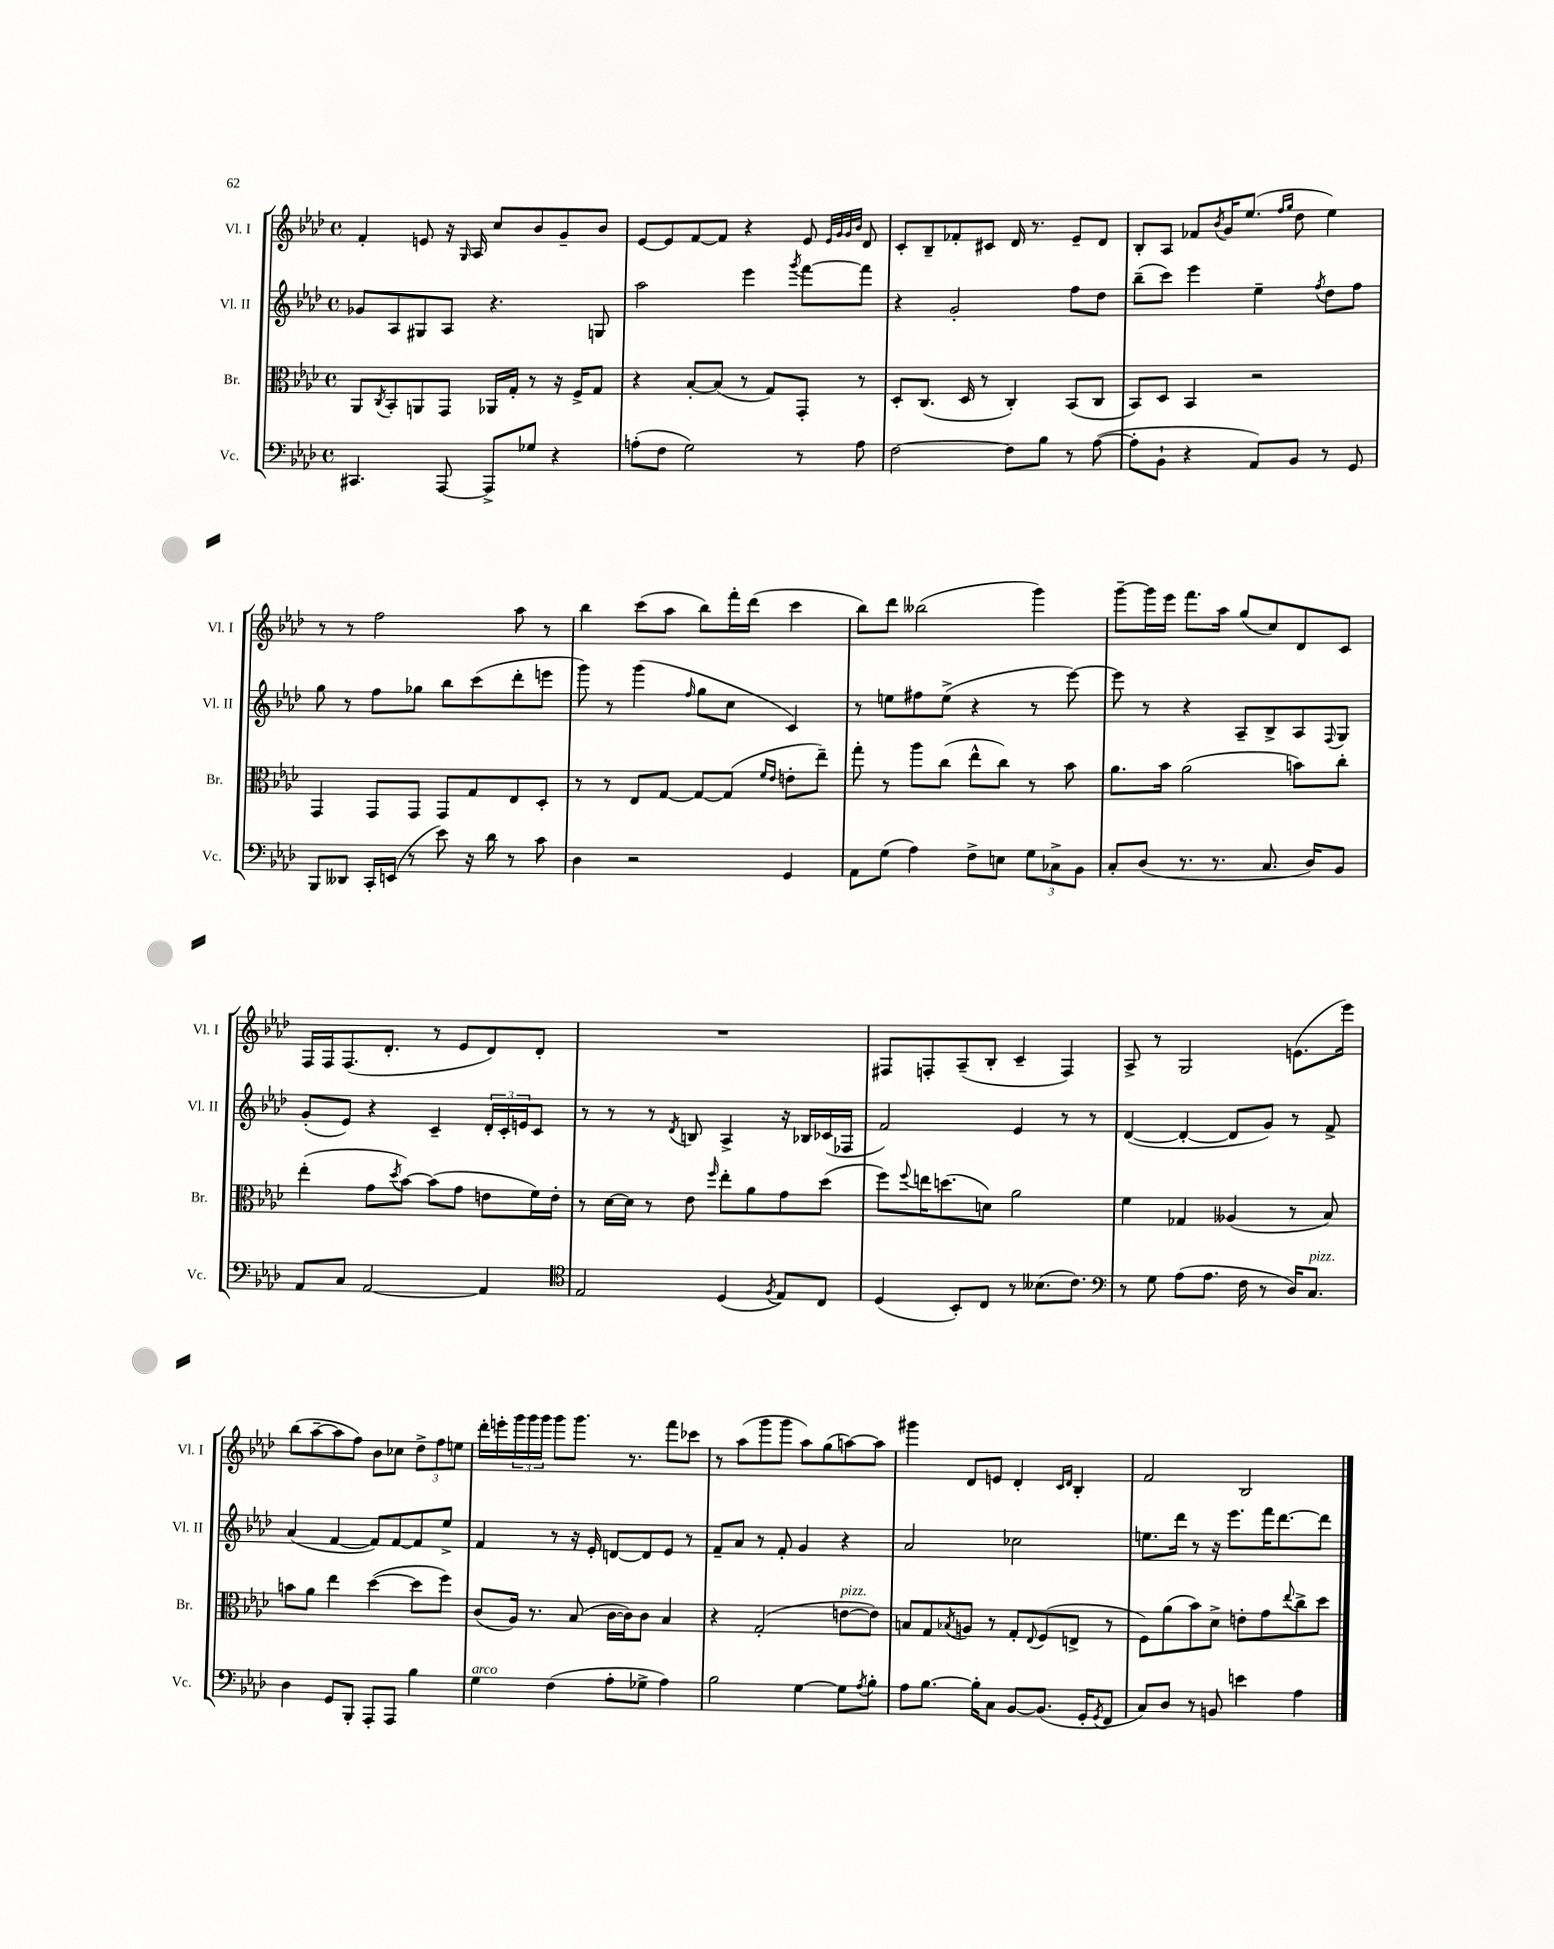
<<
\new StaffGroup <<
\new Staff = "s0" \with { instrumentName = "Vl. I" shortInstrumentName = "Vl. I" } {
    \clef treble \key aes \major \defaultTimeSignature \time 4/4
    f'4-. e'8 r16 \grace { g16 } aes16 c''8 bes'8 g'8-- bes'8 |
    ees'8~ ees'8 f'8~ f'8 r4 ees'8 \grace { ees'32 g'32 g'32 bes'32 } des'8 |
    c'8-. bes8-- fes'8-. cis'8 des'16 r8. ees'8-- des'8 |
    bes8-. aes8 fes'8 \acciaccatura { bes'8 } g'16 ees''8.( \grace { f''16 g''16 } des''8 ees''4) |
    r8 r8 f''2 aes''8 r8 |
    bes''4 c'''8( aes''8 bes''8) f'''16-. des'''16( c'''4 |
    bes''8) des'''8 beses''2( g'''4) |
    g'''8~-- g'''16 ees'''16 f'''8. aes''16 g''8( c''8) des'8 c'8 |
    f16 f16 f8.( des'8.-. r8 ees'8 des'8) des'8-. |
    R1 |
    fis8 f8-. aes8--( bes8-. c'4-- f4) |
    aes8-> r8 g2 e'8.( ees'''16) |
    bes''8( aes''8~-- aes''8 f''8) bes'8 ces''8 \tuplet 3/2 { des''8-> f''8 e''8 } |
    des'''16-. e'''16-. \tuplet 3/2 { g'''16 g'''16 g'''16 } g'''8 g'''8. r8. f'''8 ces'''8 |
    r8 aes''8( g'''8 g'''8 aes''8) g''8( a''8~) a''8 |
    gis'''4 des'8 e'8 des'4-. \grace { c'16 des'16 } bes4-. |
    f'2 bes2 \bar "|." |
}
\new Staff = "s1" \with { instrumentName = "Vl. II" shortInstrumentName = "Vl. II" } {
    \clef treble \key aes \major \defaultTimeSignature \time 4/4
    ges'8 aes8 gis8 aes8 r4. g8 |
    aes''2 ees'''4 \acciaccatura { g'''8 } f'''8~ f'''8 |
    r4 g'2-. f''8 des''8 |
    bes''8--( c'''8) ees'''4 ees''4-- \acciaccatura { f''8 } des''8 f''8 |
    g''8 r8 f''8 ges''8 bes''8 c'''8( des'''8-. e'''8 |
    g'''8) r8 g'''4( \grace { f''16 } g''8 c''8 c'4) |
    r8 e''8 fis''8 e''8->( r4 r8 ees'''8~) |
    ees'''8 r8 r4 aes8-- bes8-> aes8 \appoggiatura { f8 } g8 |
    g'8-.( ees'8) r4 c'4-- \tuplet 3/2 { des'16-. c'16-. e'16 } c'8 |
    r8 r8 r8 \acciaccatura { des'8 } b8 aes4-> r16 bes16 ces'16( fes16 |
    f'2) ees'4 r8 r8 |
    des'4~( des'4~-. des'8 g'8) r8 f'8-> |
    aes'4( f'4~ f'8) f'8~ f'8 ees''8-> |
    f'4 r8 r16 ees'16-. d'8~ d'8 ees'8 r8 |
    f'8-- aes'8 r8 f'8-. g'4 r4 |
    aes'2 ces''2 |
    e''8. des'''16 r8 r16 ees'''8. f'''16 des'''8.~ des'''8 \bar "|." |
}
\new Staff = "s2" \with { instrumentName = "Br." shortInstrumentName = "Br." } {
    \clef alto \key aes \major \defaultTimeSignature \time 4/4
    aes,8 \acciaccatura { c8 } bes,8-. a,8 g,8 aes,16 g16-. r8 r16 f16-> g8 |
    r4 bes8~-. bes8( r8 g8) g,8-. r8 |
    des8-. c8.( des16 r8 c4-.) bes,8( c8 |
    bes,8) des8 bes,4 r2 |
    g,4 g,8 g,8 g,8 g8 ees8 des8-. |
    r8 r8 ees8 g8~ g8~ g8( \grace { f'16 ees'16 } e'8-. ees''8--) |
    g''8-. r8 aes''8 c''8( ees''8-^ c''8) r8 bes'8 |
    aes'8. bes'16 aes'2( b'8) c''8-. |
    ees''4-.( g'8 \acciaccatura { des''8 } bes'8~) bes'8( g'8 e'8 f'16) e'16-. |
    r8 des'16~ des'16 r8 ees'8 \grace { f''16 } ees''8-. aes'8 g'8 des''8( |
    f''8) \appoggiatura { f''8 } e''16 d''8.( d'8) aes'2 |
    f'4 ges4 aeses4( r8 bes8) |
    b'8 aes'8 ees''4 des''4~( des''8 f''8) |
    c'8( aes16) r8. bes8( c'16~ c'16) c'8 bes4 |
    r4 g2-.( e'8~^\markup { \italic "pizz." } e'8) |
    b8 g8 \acciaccatura { bes8 } a8 r8 g8-. \appoggiatura { ees8 } f8( e8-> r8 |
    f8) aes'8( bes'8) des'8-> e'8-. g'8 \appoggiatura { ees''8 } c''8-> des''8 \bar "|." |
}
\new Staff = "s3" \with { instrumentName = "Vc." shortInstrumentName = "Vc." } {
    \clef bass \key aes \major \defaultTimeSignature \time 4/4
    cis,4. aes,,8~ aes,,8-> ges8 r4 |
    a8-.( f8 g2) r8 a8 |
    f2~ f8 bes8 r8 aes8~( |
    aes8-. bes,8-! r4 aes,8) bes,8 r8 g,8 |
    bes,,8 deses,8 c,16-. e,16( r8 ees'8) r16 des'16 r8 c'8 |
    des4 r2 g,4 |
    aes,8 g8( aes4) f8-> e8 \tuplet 3/2 { g8 ces8-> bes,8 } |
    c8-. des8( r8. r8. c8. des16) bes,8 |
    aes,8 c8 aes,2~ aes,4 |
    \clef tenor ees2 des4( \acciaccatura { f8 } ees8) c8 |
    des4( bes,8-.) c8 r8 beses8.( c'8.) |
    \clef bass r8 g8 aes8( aes8. f16 r8 des16) c8.^\markup { \italic "pizz." } |
    des4 g,8 bes,,8-. aes,,8-. aes,,8 bes4 |
    g4^\markup { \italic "arco" } f4( aes8-. ges8-> aes4) |
    bes2 g4~ g8 \acciaccatura { aes8 } bes8-. |
    aes8 bes8.~ bes16-. c8 bes,8~ bes,8.( g,16-. \acciaccatura { g,8 } f,8 |
    c8) des8 r8 b,8 e'4 aes4 \bar "|." |
}
>>
>>
\layout { \context { \Score \remove "Bar_number_engraver" } }
